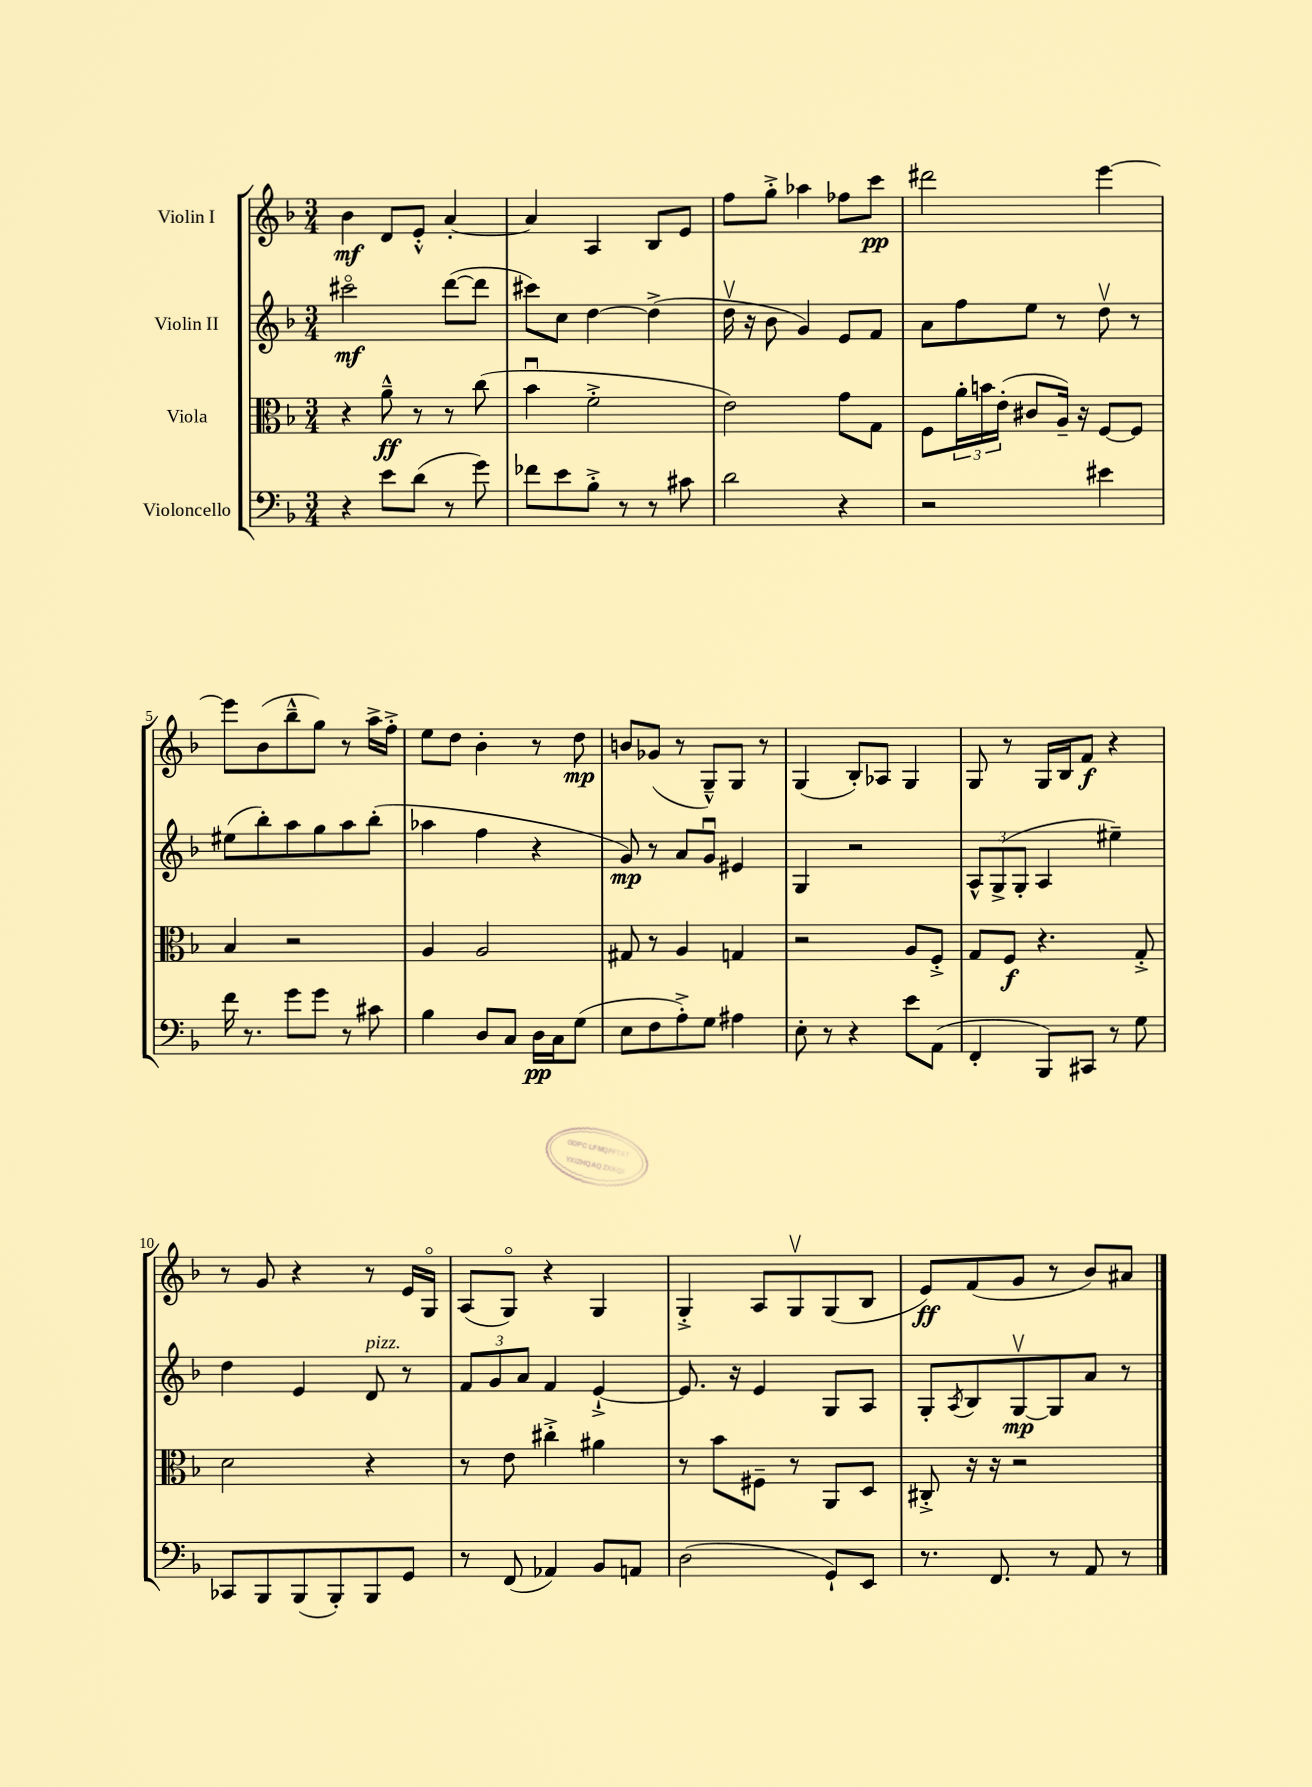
<<
\new StaffGroup <<
\new Staff = "s0" \with { instrumentName = "Violin I" } {
    \clef treble \key f \major \numericTimeSignature \time 3/4
    bes'4\mf d'8 e'8-.-^ a'4~-. |
    a'4 a4 bes8 e'8 |
    f''8 g''8-.-> aes''4 fes''8 c'''8\pp |
    dis'''2 e'''4~ |
    e'''8 bes'8( bes''8---^ g''8) r8 a''16-> f''16-.-> |
    e''8 d''8 bes'4-. r8 d''8\mp |
    b'8 ges'8( r8 g8---^) g8 r8 |
    g4( bes8-.) aes8 g4 |
    g8 r8 g16 bes16 f'8\f r4 |
    r8 g'8 r4 r8 e'16 g16\flageolet |
    a8( g8\flageolet) r4 g4 |
    g4-.-> a8 g8\upbow g8( bes8 |
    e'8\ff) f'8( g'8 r8 bes'8) ais'8 \bar "|." |
}
\new Staff = "s1" \with { instrumentName = "Violin II" } {
    \clef treble \key f \major \numericTimeSignature \time 3/4
    cis'''2\flageolet\mf d'''8~( d'''8 |
    cis'''8) c''8 d''4~ d''4->( |
    d''16\upbow r16 bes'8 g'4) e'8 f'8 |
    a'8 f''8 e''8 r8 d''8\upbow r8 |
    eis''8( bes''8-.) a''8 g''8 a''8 bes''8-.( |
    aes''4 f''4 r4 |
    g'8\mp) r8 a'8 g'8\downbow eis'4 |
    g4 r2 |
    \tuplet 3/2 { a8-^ g8->( g8-. } a4 eis''4--) |
    d''4 e'4 d'8^\markup { \italic "pizz." } r8 |
    \tuplet 3/2 { f'8 g'8 a'8 } f'4 e'4~-!-> |
    e'8. r16 e'4 g8 a8 |
    g8-. \acciaccatura { a8 } bes8 g8~\upbow\mp g8 a'8 r8 \bar "|." |
}
\new Staff = "s2" \with { instrumentName = "Viola" } {
    \clef alto \key f \major \numericTimeSignature \time 3/4
    r4 a'8---^\ff r8 r8 c''8( |
    bes'4\downbow f'2-.-> |
    e'2) g'8 g8 |
    f8 \tuplet 3/2 { a'16-. b'16 e'16-.( } cis'8 a16--) r16 f8~ f8 |
    bes4 r2 |
    a4 a2 |
    gis8 r8 a4 g4 |
    r2 a8 f8-.-> |
    g8 f8\f r4. g8-.-> |
    d'2 r4 |
    r8 e'8 cis''4-.-> ais'4 |
    r8 bes'8 fis8-- r8 a,8 d8 |
    cis8-.-> r16 r16 r2 \bar "|." |
}
\new Staff = "s3" \with { instrumentName = "Violoncello" } {
    \clef bass \key f \major \numericTimeSignature \time 3/4
    r4 e'8 d'8( r8 g'8) |
    fes'8 e'8 bes8-.-> r8 r8 cis'8 |
    d'2 r4 |
    r2 eis'4 |
    f'16 r8. g'8 g'8 r8 cis'8 |
    bes4 d8 c8 d16\pp c16 g8( |
    e8 f8 a8-.->) g8 ais4 |
    e8-. r8 r4 e'8 a,8( |
    f,4-. bes,,8) cis,8 r8 g8 |
    ces,8 bes,,8 bes,,8( bes,,8-.) bes,,8 g,8 |
    r8 f,8( aes,4) bes,8 a,8 |
    d2( g,8-!) e,8 |
    r8. f,8. r8 a,8 r8 \bar "|." |
}
>>
>>
